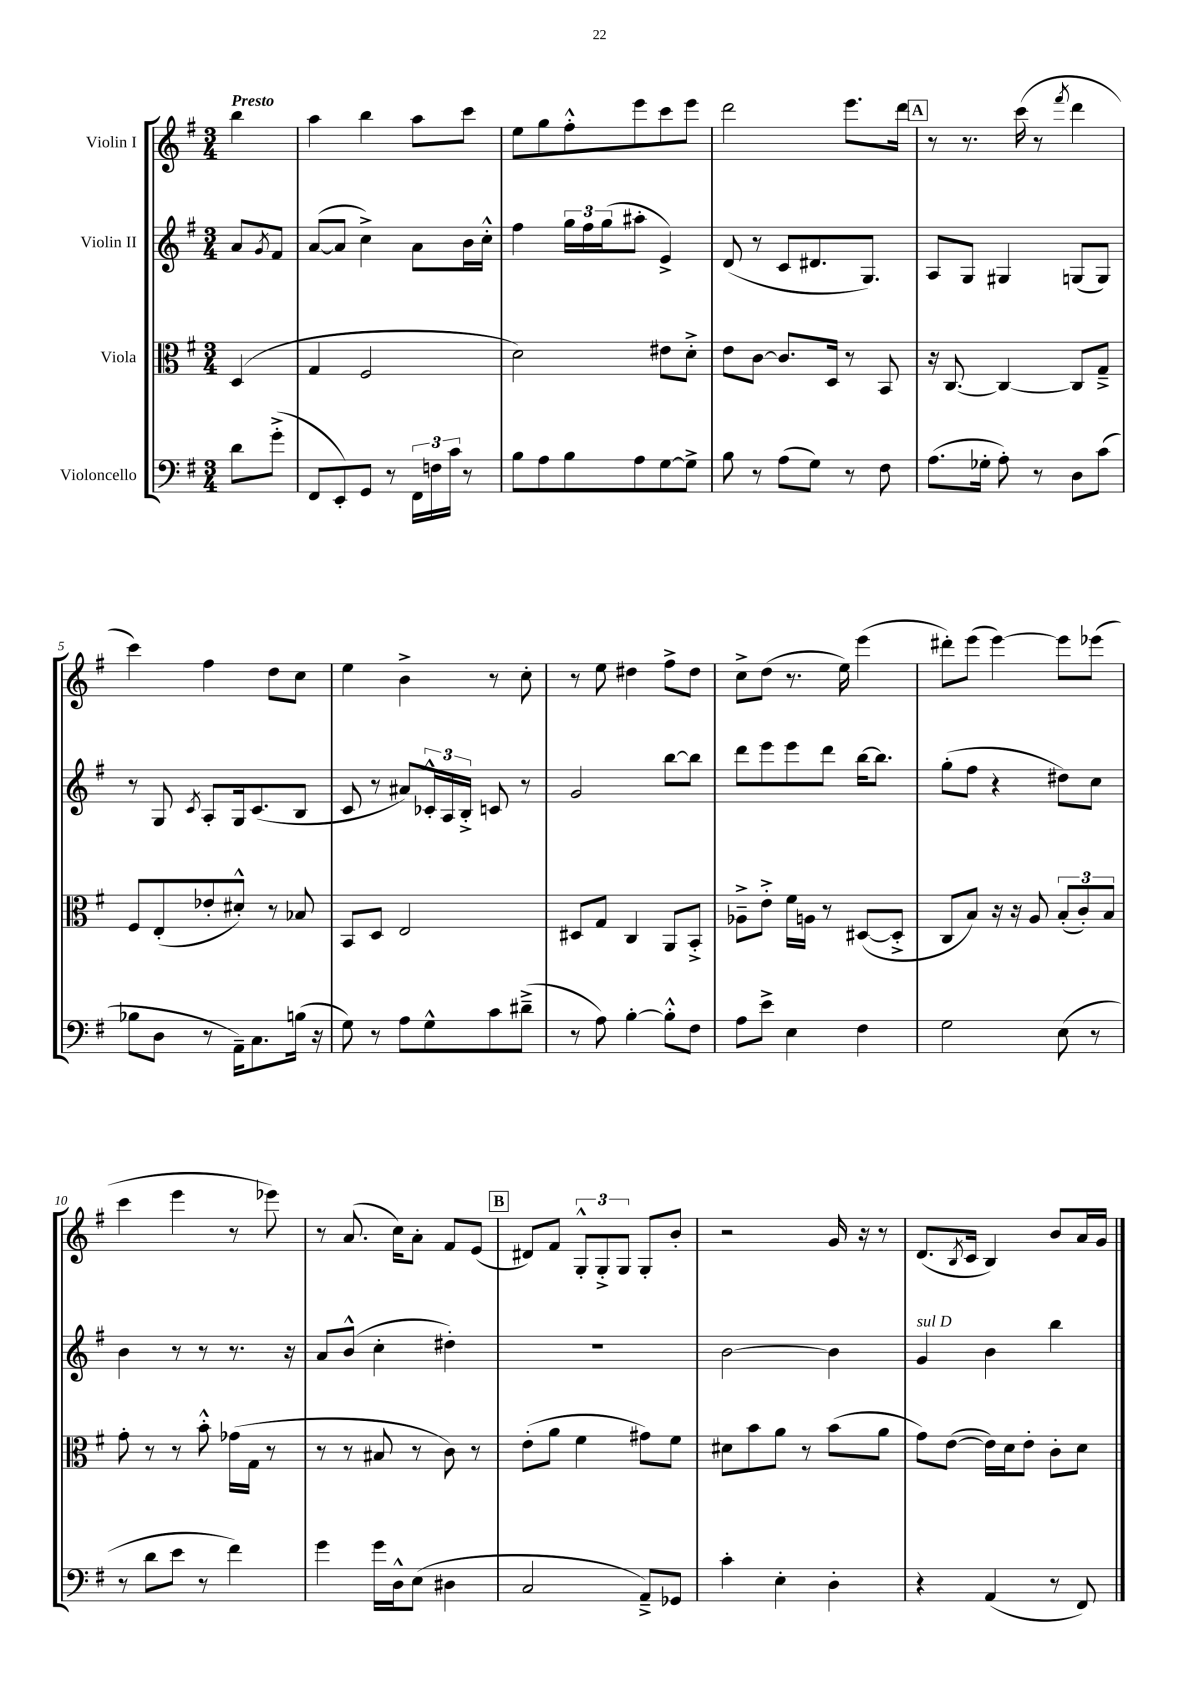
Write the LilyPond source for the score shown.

<<
\new StaffGroup <<
\new Staff = "s0" \with { instrumentName = "Violin I" } {
    \clef treble \key g \major \numericTimeSignature \time 3/4 \partial 4 \tempo "Presto"
    b''4 |
    a''4 b''4 a''8 c'''8 |
    e''8 g''8 fis''8-.-^ e'''8 c'''8 e'''8 |
    d'''2 e'''8. d'''16 |
    \mark \markup { \box "A" } r8 r8. c'''16( r8 \acciaccatura { fis'''8 } d'''4 |
    c'''4) fis''4 d''8 c''8 |
    e''4 b'4-> r8 c''8-. |
    r8 e''8 dis''4 fis''8-> dis''8 |
    c''8-> d''8( r8. e''16) e'''4( |
    dis'''8-.) e'''8( e'''4~) e'''8 ees'''8( |
    c'''4 e'''4 r8 ees'''8) |
    r8 a'8.( c''16) a'8-. fis'8 e'8( |
    \mark \markup { \box "B" } dis'8) fis'8 \tuplet 3/2 { g8-.-^ g8-.-> g8 } g8-. b'8-. |
    r2 g'16 r16 r8 |
    d'8.( \acciaccatura { b8 } c'16 b4) b'8 a'16 g'16 \bar "|." |
}
\new Staff = "s1" \with { instrumentName = "Violin II" } {
    \clef treble \key g \major \numericTimeSignature \time 3/4 \partial 4
    a'8 \acciaccatura { g'8 } fis'8 |
    a'8~( a'8 c''4->) a'8 b'16 c''16-.-^ |
    fis''4 \tuplet 3/2 { g''16 fis''16 g''16( } ais''8-. e'4->) |
    d'8( r8 c'8 dis'8. g8.) |
    \mark \markup { \box "A" } a8 g8 gis4 g8( g8) |
    r8 g8 \acciaccatura { c'8 } a8-. g16 c'8.( b8 |
    c'8 r8 ais'8) \tuplet 3/2 { ces'16-.-^ a16 b16-.-> } c'8 r8 |
    g'2 b''8~ b''8 |
    d'''8 e'''8 e'''8 d'''8 b''16~ b''8. |
    g''8-.( fis''8 r4 dis''8) c''8 |
    b'4 r8 r8 r8. r16 |
    a'8 b'8-^( c''4-. dis''4-.) |
    \mark \markup { \box "B" } R2. |
    b'2~ b'4 |
    g'4^\markup { \italic "sul D" } b'4 b''4 \bar "|." |
}
\new Staff = "s2" \with { instrumentName = "Viola" } {
    \clef alto \key g \major \numericTimeSignature \time 3/4 \partial 4
    d4( |
    g4 fis2 |
    d'2) eis'8 d'8-.-> |
    e'8 c'8~ c'8. d16 r8 b,8 |
    \mark \markup { \box "A" } r16 c8.~ c4~ c8 g8---> |
    fis8 e8-.( ees'8-. dis'8-.-^) r8 bes8 |
    b,8 d8 e2 |
    dis8 g8 c4 a,8 b,8-.-> |
    aes8---> e'8-.-> fis'16 a16 r8 dis8~( dis8-.-> |
    c8 b8) r16 r16 a8 \tuplet 3/2 { b8-.( c'8-.) b8 } |
    g'8-. r8 r8 b'8-.-^ ges'16( g16 r8 |
    r8 r8 bis8 r8 c'8) r8 |
    \mark \markup { \box "B" } e'8-.( a'8 fis'4 gis'8) fis'8 |
    dis'8 b'8 a'8 r8 b'8( a'8 |
    g'8) e'8~( e'16) d'16 e'8-. c'8-. d'8 \bar "|." |
}
\new Staff = "s3" \with { instrumentName = "Violoncello" } {
    \clef bass \key g \major \numericTimeSignature \time 3/4 \partial 4
    d'8 g'8-.->( |
    fis,8 e,8-.) g,8 r8 \tuplet 3/2 { fis,16 f16 c'16 } r8 |
    b8 a8 b8 a8 g8~ g8-> |
    b8 r8 a8( g8) r8 fis8 |
    \mark \markup { \box "A" } a8.( ges16-. a8-.) r8 d8 c'8( |
    bes8 d8 r8 a,16--) c8. b16( r16 |
    g8) r8 a8 g8-^ c'8 dis'8--->( |
    r8 a8) b4~-. b8-.-^ fis8 |
    a8 e'8-> e4 fis4 |
    g2 e8( r8 |
    r8 d'8 e'8 r8 fis'4) |
    g'4 g'16 d16-^ e8( dis4 |
    \mark \markup { \box "B" } c2 a,8--->) ges,8 |
    c'4-. e4-. d4-. |
    r4 a,4( r8 fis,8) \bar "|." |
}
>>
>>
